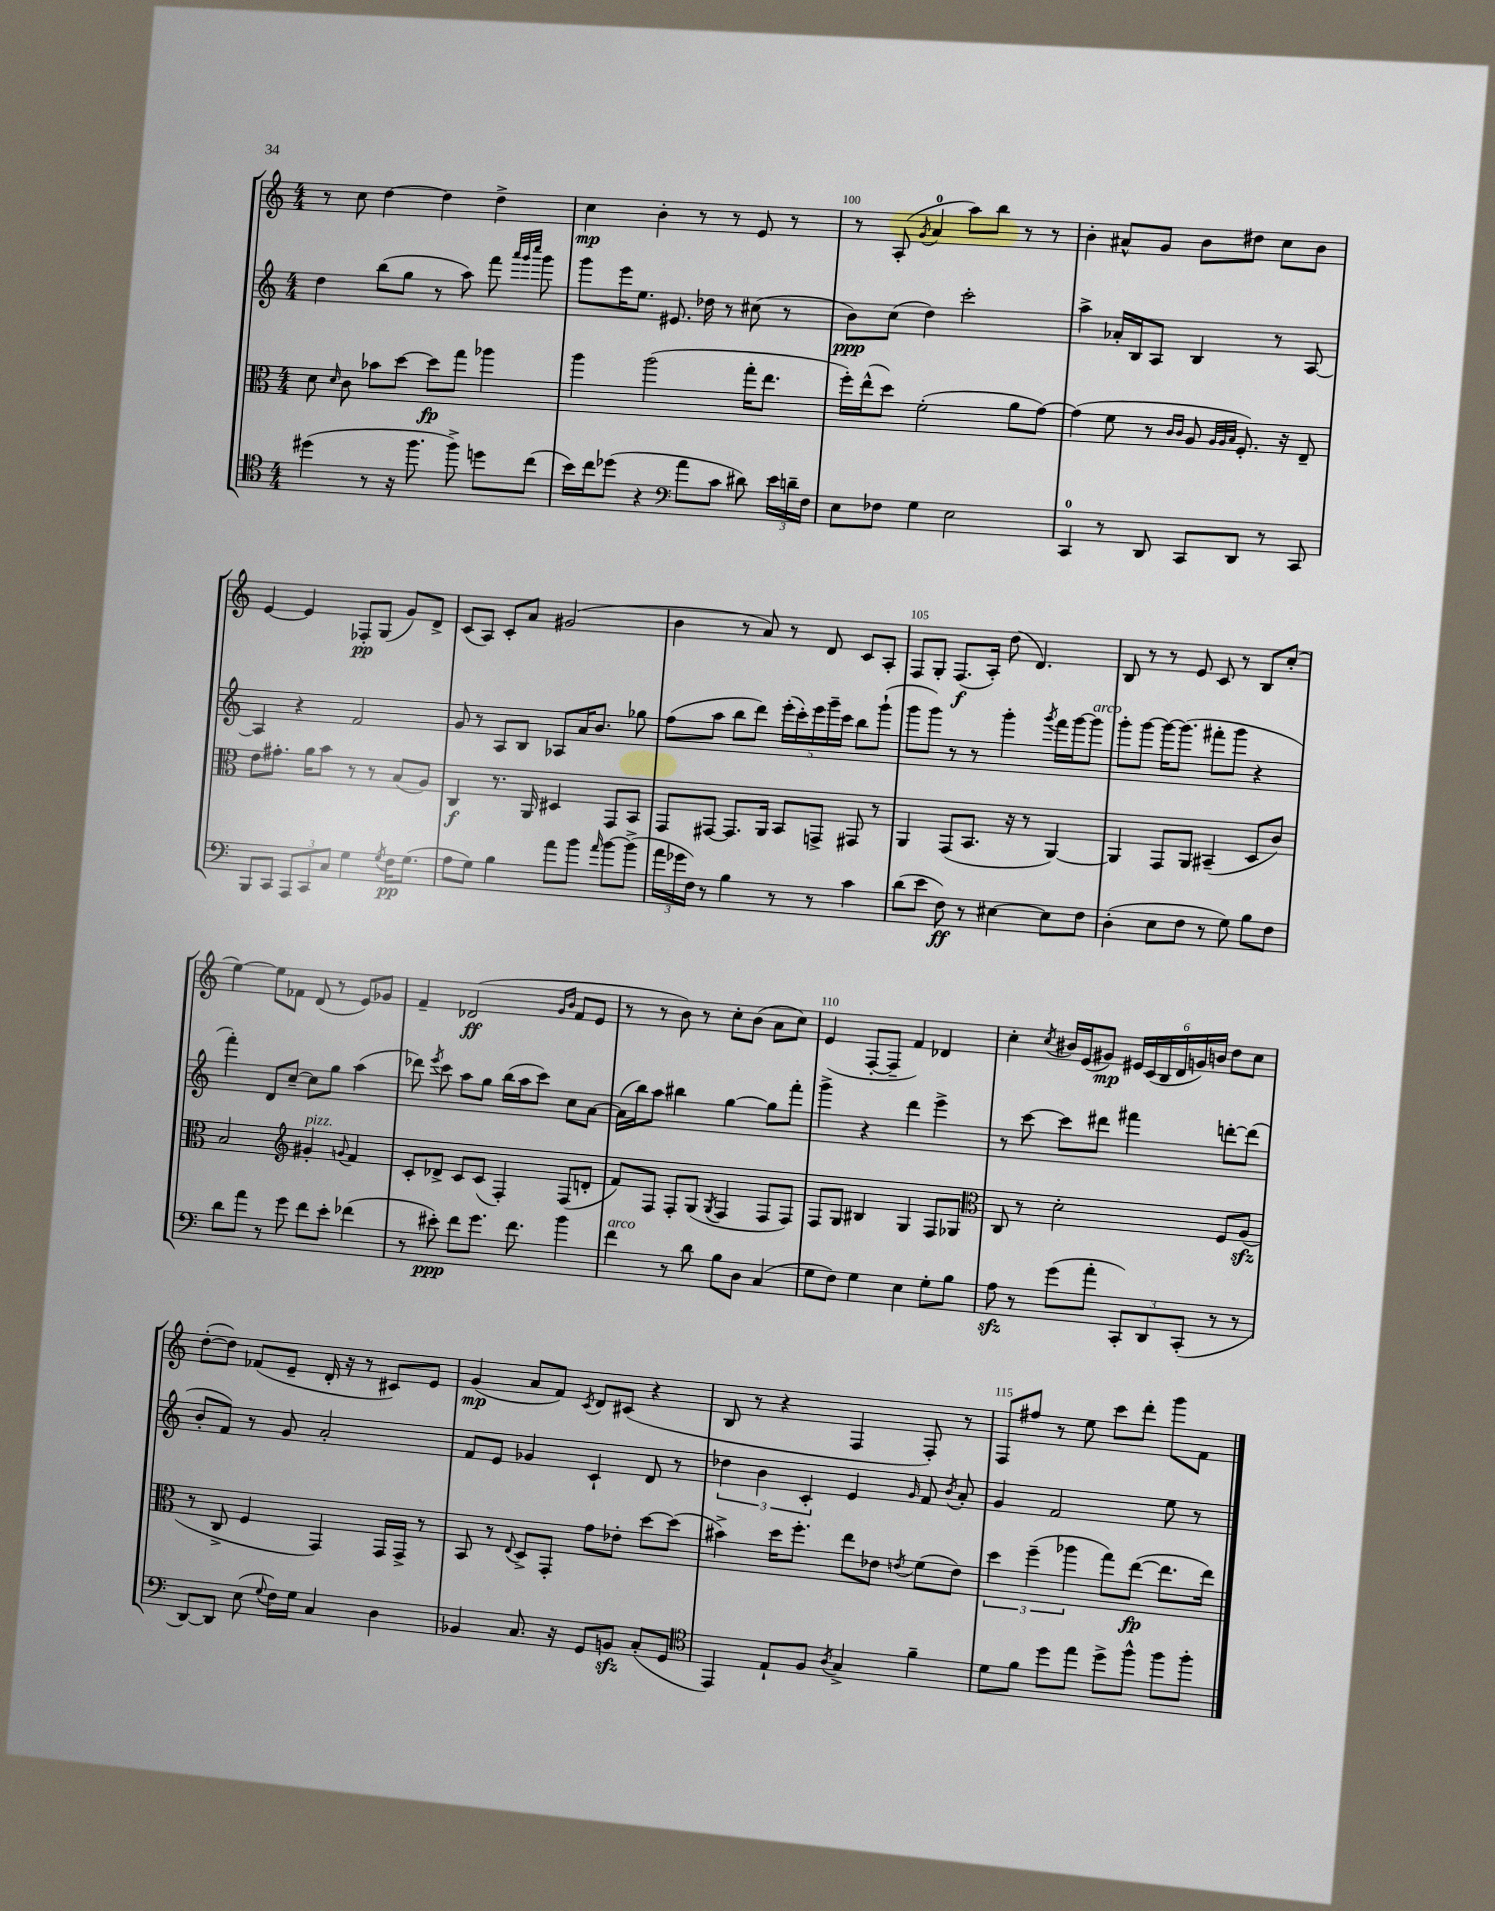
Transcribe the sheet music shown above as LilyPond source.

<<
\new StaffGroup <<
\new Staff = "s0" {
    \clef treble \key c \major \numericTimeSignature \time 4/4
    \autoBeamOff r8 c''8 d''4~ d''4 d''4-> |
    c''4\mp b'4-. r8 r8 e'8 r8 |
    r8 a8-.( \acciaccatura { g'8 } a'4-0 a''8[) b''8] r8 r8 |
    b'4-. ais'8[-^ g'8] b'8[ dis''8] c''8[ b'8] |
    e'4~ e'4 fes8[-.\pp g8]( g'8[) d'8]-> |
    c'8[( a8]) c'8[-. a'8] gis'2( |
    b'4 r8 a'8) r8 d'8 c'8[ a8]-. |
    f8[ g8]-. f8.[\f( a16]-.) d''8( d'4.) |
    b8 r8 r8 e'8 c'8 r8 b8[ c''8]-.( |
    e''4~) e''8[ fes'8] d'8( r8 e'8[) ges'8] |
    f'4-- des'2\ff( \grace { g'16[ b'16] } f'8[ e'8] |
    r8 r8 b'8) r8 c''8[-. b'8]( a'8[ c''8]) |
    e'4( f8[~-. f8]-- f'4) des'4 |
    c''4-. \acciaccatura { c''8 } bis'16[ e'16( gis'8]\mp) \tuplet 6/4 { eis'16[ c'16( b16 d'16 g'16) b'16] } d''8[ c''8] |
    d''8[~-.( d''8]) fes'8[( e'8]-- d'16-. r16 r8 cis'8[) e'8] |
    g'4\mp( a'8[ f'8]) \acciaccatura { c'8 } d'8[ cis'8]( r4 |
    b8 r8 r4 f4 f8-.) r8 |
    f8[ fis''8] r8 e''8 c'''8[ d'''8]-. g'''8[ f'8] \bar "|." |
}
\new Staff = "s1" {
    \clef treble \key c \major \numericTimeSignature \time 4/4
    \autoBeamOff d''4 b''8[( g''8] r8 a''8) f'''8 \grace { a'''32[ g'''32 c''''32] } g'''8 |
    g'''8[ e'''16 e''8.] eis'8. des''16 r8 cis''8( r8 |
    b'8[\ppp) c''8]( d''4) c'''2-. |
    a''4-> aes'16[-. b16 a8] b4 r8 a8~ |
    a4 r4 f'2 |
    g'8 r8 a8[ b8] aes8[ a'16 b'8.] ges''8 |
    f''8[( a''8] b''8[ d'''8]) \tuplet 5/4 { e'''16[-.( c'''16-.) e'''16 g'''16-- c'''16] } b''8[ g'''8]-!( |
    g'''8[ g'''8]) r8 r8 g'''4-. \acciaccatura { g'''8 } f'''16[ g'''16~ g'''8]^\markup { \italic "arco" } |
    g'''8[-. g'''8]~ g'''16[~ g'''8.]( fis'''8[-. g'''8] r4 |
    f'''4-.) d'8[ c''8]~-- c''8[ g''8] a''4( |
    des'''8) \acciaccatura { e'''8 } c'''8 a''8[ g''8] b''16[( a''16 c'''8]) c''8[ a'8]~ |
    a'16[( b''16) a''8] bis''4 g''4~ g''8[ f'''8]-. |
    g'''4-> r4 d'''4 e'''4-> |
    r8 c'''8~ c'''8[ dis'''8] fis'''4 d'''8[~-. d'''8]( |
    b'8[-. f'8]) r8 g'8 a'2-. |
    f'8[ e'8] ges'4 c'4-! d'8 r8 |
    \tuplet 3/2 { des''4 b'4 c'4-. } e'4 \grace { g'16 } f'8 \acciaccatura { b'8 } a'8-. |
    g'4 f'2 e''8 r8 \bar "|." |
}
\new Staff = "s2" {
    \clef alto \key c \major \numericTimeSignature \time 4/4
    \autoBeamOff d'8 \grace { d'16 } c'8 bes'8[ d''8]~ d''8[\fp g''8] aes''4 |
    a''4 a''2( g''16[-. e''8.] |
    f''16[-.) e''16-^( d''8]) f'2-.( a'8[ g'8]~) |
    g'4( f'8 r8 \grace { c'16[ c'16] } a8 \grace { a32[ a32 b32] } f8.-.) r16 e8-- |
    e'8[ gis'8.]-. a'16[ b'8] r8 r8 b8[( a8]) |
    c4\f r8. a,16 dis4 g,8[ b,8] |
    g,8[ gis,8]~ gis,8.[ a,16] b,8[ g,8]-> gis,8 r8 |
    a,4 g,8[( b,8.] r16 r8 a,4~) |
    a,4 g,8[ a,8] bis,4--( d8[ c'8]) |
    b2 \clef treble gis'4-.^\markup { \italic "pizz." } \appoggiatura { g'8 } f'4 |
    c'8[-. des'8]-> c'8[ c'8]( f4-.) f8[( d'8]-. |
    f'8[) f8] f8[-. g8]( \acciaccatura { g8 } f4 f8[ f8]) |
    f8[ g8] bis4 g4 f8[ ges8] |
    \clef alto c8 r8 d'2-. f8[ a8]\sfz( |
    r8 c8-> f4 g,4) g,16[ g,16]-> r8 |
    b,8 r8 \appoggiatura { e8 } d8[-> g,8]-. g'8[ ees'8]-. d''8[~ d''8]( |
    bis'4->) d''16[ f''8.]-. e''8[ ees'8] \acciaccatura { e'8 } f'8[( e'8]) |
    \tuplet 3/2 { d''4 f''4--( aes''4 } g''8[) e''8]~\fp( e''8.[ e''16]) \bar "|." |
}
\new Staff = "s3" {
    \clef tenor \key c \major \numericTimeSignature \time 4/4
    \autoBeamOff dis''4( r8 r16 f''8. f''8->) d''8[ c''8]( |
    b'16[) c''16 des''8]( r4 \clef bass a'8[ c'8] dis'8) \tuplet 3/2 { e'16[ d'16-- f16] } |
    e8[ fes8] g4 e2 |
    c,4-0 r8 d,8 c,8[ d,8] r8 c,8 |
    b,,8[ c,8] \tuplet 3/2 { a,,8[ c,8 c8] } g4 \acciaccatura { g8 } f16[\pp g8.]( |
    a8[ g8]) b4 a'8[ b'8] \grace { a'16 } b'8[~ b'8]->( |
    \tuplet 3/2 { a'16[ ges'16 f16]) } r8 b4 r8 r8 c'4 |
    d'8[( e'8] f8\ff) r8 eis4~ eis8[ f8] |
    d4-.( e8[ f8] r8 g8) b8[ f8] |
    d'8[ a'8] r8 g'8 f'8[ e'8]-. fes'4( |
    r8 eis'8-.\ppp) f'8[ g'8.] f'8. b'4 |
    f'4^\markup { \italic "arco" } r8 d'8 b8[ d8] c4( |
    g8[ f8]) g4 e4 g8[-. b8] |
    a8\sfz r8 g'8[( a'8]-. \tuplet 3/2 { c,8[-.) d,8 c,8]-.( } r8 r8 |
    d,8[~) d,8] e8( \appoggiatura { g8 } f16[) g16] c4 d4 |
    bes,4 c8. r16 g,8[ b,8]\sfz c8[-.( g,8] |
    \clef tenor e,4) e8[-! f8] \acciaccatura { a8 } g4-> f'4-- |
    d'8[ f'8] d''8[ e''8] d''8[-> f''8]-^ f''8[ f''8]-. \bar "|." |
}
>>
>>
\layout { \context { \Score currentBarNumber = #98 \override BarNumber.break-visibility = ##(#f #t #t) barNumberVisibility = #(every-nth-bar-number-visible 5) } }
